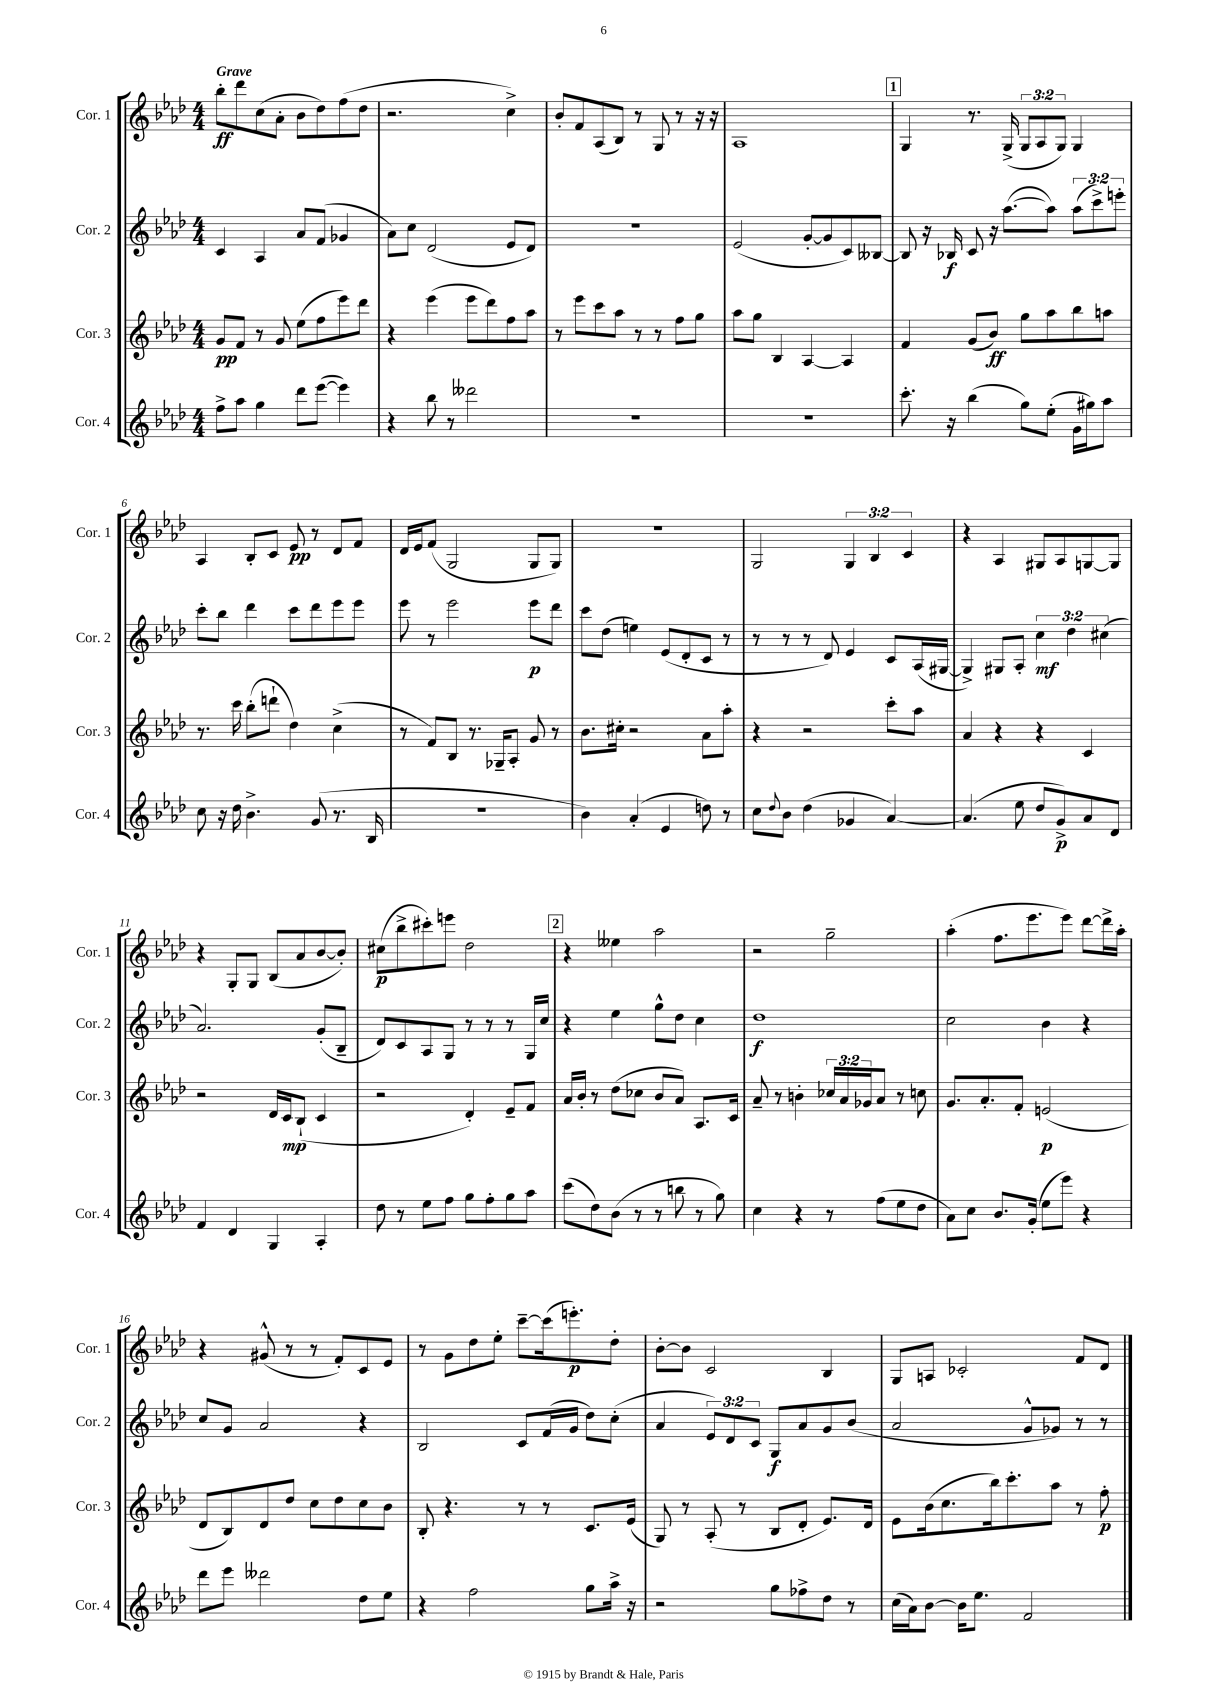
<<
\new StaffGroup <<
\new Staff = "s0" \with { instrumentName = "Cor. 1" shortInstrumentName = "Cor. 1" } {
    \clef treble \key aes \major \numericTimeSignature \time 4/4 \override Staff.TupletNumber.text = #tuplet-number::calc-fraction-text \tempo "Grave"
    bes''8-.\ff des'''8 c''8( aes'8-. bes'8 des''8) f''8( des''8 |
    r2. c''4->) |
    bes'8-. f'8 aes8( bes8) r8 g8 r8 r16 r16 |
    aes1 |
    \mark \markup { \box "1" } g4 r8. g16->( \tuplet 3/2 { g8 aes8 g8) } g4 |
    aes4 bes8-. c'8 ees'8\pp r8 des'8 f'8 |
    des'16 ees'16 f'8( g2 g8 g8) |
    R1 |
    g2 \tuplet 3/2 { g4 bes4 c'4 } |
    r4 aes4 gis8 aes8 g8~ g8 |
    r4 g8-. g8 bes8( aes'8 bes'8~ bes'8-.) |
    cis''8\p( bes''8-> cis'''8-.) e'''8 des''2 |
    \mark \markup { \box "2" } r4 eeses''4 aes''2 |
    r2 g''2-- |
    aes''4-.( f''8. ees'''8. ees'''8) des'''8~ des'''16-> aes''16-. |
    r4 gis'8-^( r8 r8 f'8-.) c'8 ees'8 |
    r8 g'8 des''8 ees''8-. c'''8~-- c'''16( e'''8.-.\p) des''8-. |
    bes'8~-. bes'8 c'2 bes4 |
    g8 a8 ces'2-. f'8 des'8 \bar "|." |
}
\new Staff = "s1" \with { instrumentName = "Cor. 2" shortInstrumentName = "Cor. 2" } {
    \clef treble \key aes \major \numericTimeSignature \time 4/4 \override Staff.TupletNumber.text = #tuplet-number::calc-fraction-text
    c'4 aes4 aes'8 f'8( ges'4 |
    aes'8) c''8 des'2( ees'8 des'8) |
    r1 |
    ees'2( g'8~-. g'8 c'8) beses8~ |
    \mark \markup { \box "1" } beses8 r16 bes16\f c'8 r16 aes''8.~( aes''8) \tuplet 3/2 { aes''8( c'''8->) e'''8-. } |
    c'''8-. bes''8 des'''4 c'''8 des'''8 ees'''8 ees'''8 |
    ees'''8 r8 ees'''2 ees'''8\p des'''8 |
    c'''8 des''8( e''4) ees'8( des'8-. c'8 r8 |
    r8 r8 r8 des'8) ees'4 c'8 aes16( gis16~ |
    gis4->) gis8 aes8-. \tuplet 3/2 { c''4\mf des''4 cis''4( } |
    aes'2.) g'8-.( bes8-- |
    des'8) c'8 aes8 g8 r8 r8 r8 g16 c''16 |
    \mark \markup { \box "2" } r4 ees''4 g''8-^ des''8 c''4 |
    des''1\f |
    c''2 bes'4 r4 |
    c''8 g'8 aes'2 r4 |
    bes2 c'8 f'16( g'16 des''8) c''8-.( |
    aes'4 \tuplet 3/2 { ees'8) des'8 c'8 } g8\f aes'8 g'8 bes'8( |
    aes'2 g'8-^ ges'8) r8 r8 \bar "|." |
}
\new Staff = "s2" \with { instrumentName = "Cor. 3" shortInstrumentName = "Cor. 3" } {
    \clef treble \key aes \major \numericTimeSignature \time 4/4 \override Staff.TupletNumber.text = #tuplet-number::calc-fraction-text
    g'8\pp f'8 r8 g'8 ees''8( f''8 ees'''8) des'''8 |
    r4 ees'''4( ees'''8 des'''8) f''8 aes''8 |
    r8 ees'''8 c'''8 aes''8 r8 r8 f''8 g''8 |
    aes''8 g''8 bes4 aes4~ aes4 |
    \mark \markup { \box "1" } f'4 g'8( bes'8\ff) g''8 aes''8 bes''8 a''8 |
    r8. c'''16 bes''8-.( d'''8-! des''4) c''4->( |
    r8 f'8) bes8 r8. ges16-- aes8-. g'8 r8 |
    bes'8. cis''16-. r2 aes'8 aes''8-. |
    r4 r2 c'''8-. aes''8 |
    aes'4 r4 r4 c'4 |
    r2 des'16 c'16\mp bes8-!( c'4 |
    r2 des'4-.) ees'8-- f'8 |
    \mark \markup { \box "2" } aes'16 bes'16-. r8 des''8( ces''8 bes'8 aes'8) aes8. c'16 |
    aes'8-- r8 b'4-. \tuplet 3/2 { ces''16 aes'16 ges'16 } aes'8 r8 c''8 |
    g'8. aes'8.-. f'8-. e'2\p( |
    des'8 bes8) des'8 des''8 c''8 des''8 c''8 bes'8 |
    bes8-. r4. r8 r8 c'8. ees'16( |
    g8) r8 aes8-.( r8 bes8 des'8-. ees'8.) des'16 |
    ees'8 bes'16( c''8. bes''16) c'''8.-. aes''8 r8 f''8-.\p \bar "|." |
}
\new Staff = "s3" \with { instrumentName = "Cor. 4" shortInstrumentName = "Cor. 4" } {
    \clef treble \key aes \major \numericTimeSignature \time 4/4
    f''8-> aes''8 g''4 des'''8 ees'''8~( ees'''4) |
    r4 bes''8 r8 deses'''2 |
    R1 |
    R1 |
    \mark \markup { \box "1" } c'''8.-. r16 bes''4( g''8) ees''8-.( g'16 gis''16) aes''8 |
    c''8 r16 des''16 bes'4.-> g'8( r8. bes16 |
    R1 |
    bes'4) aes'4-.( ees'4 d''8) r8 |
    c''8 \appoggiatura { des''8 } bes'8 des''4( ges'4 aes'4~) |
    aes'4.( ees''8 des''8 g'8->\p) aes'8 des'8 |
    f'4 des'4 g4 aes4-. |
    des''8 r8 ees''8 f''8 g''8 f''8-. g''8 aes''8 |
    \mark \markup { \box "2" } c'''8( des''8) bes'8( r8 r8 b''8 r8 g''8) |
    c''4 r4 r8 f''8( ees''8 des''8 |
    aes'8) c''8 bes'8. g'16-.( ees''8 ees'''8) r4 |
    des'''8 ees'''8 deses'''2 des''8 ees''8 |
    r4 f''2 g''8 aes''16-> r16 |
    r2 g''8 fes''8-> des''8 r8 |
    c''16( aes'16) bes'8~ bes'16 ees''8. f'2 \bar "|." |
}
>>
>>
